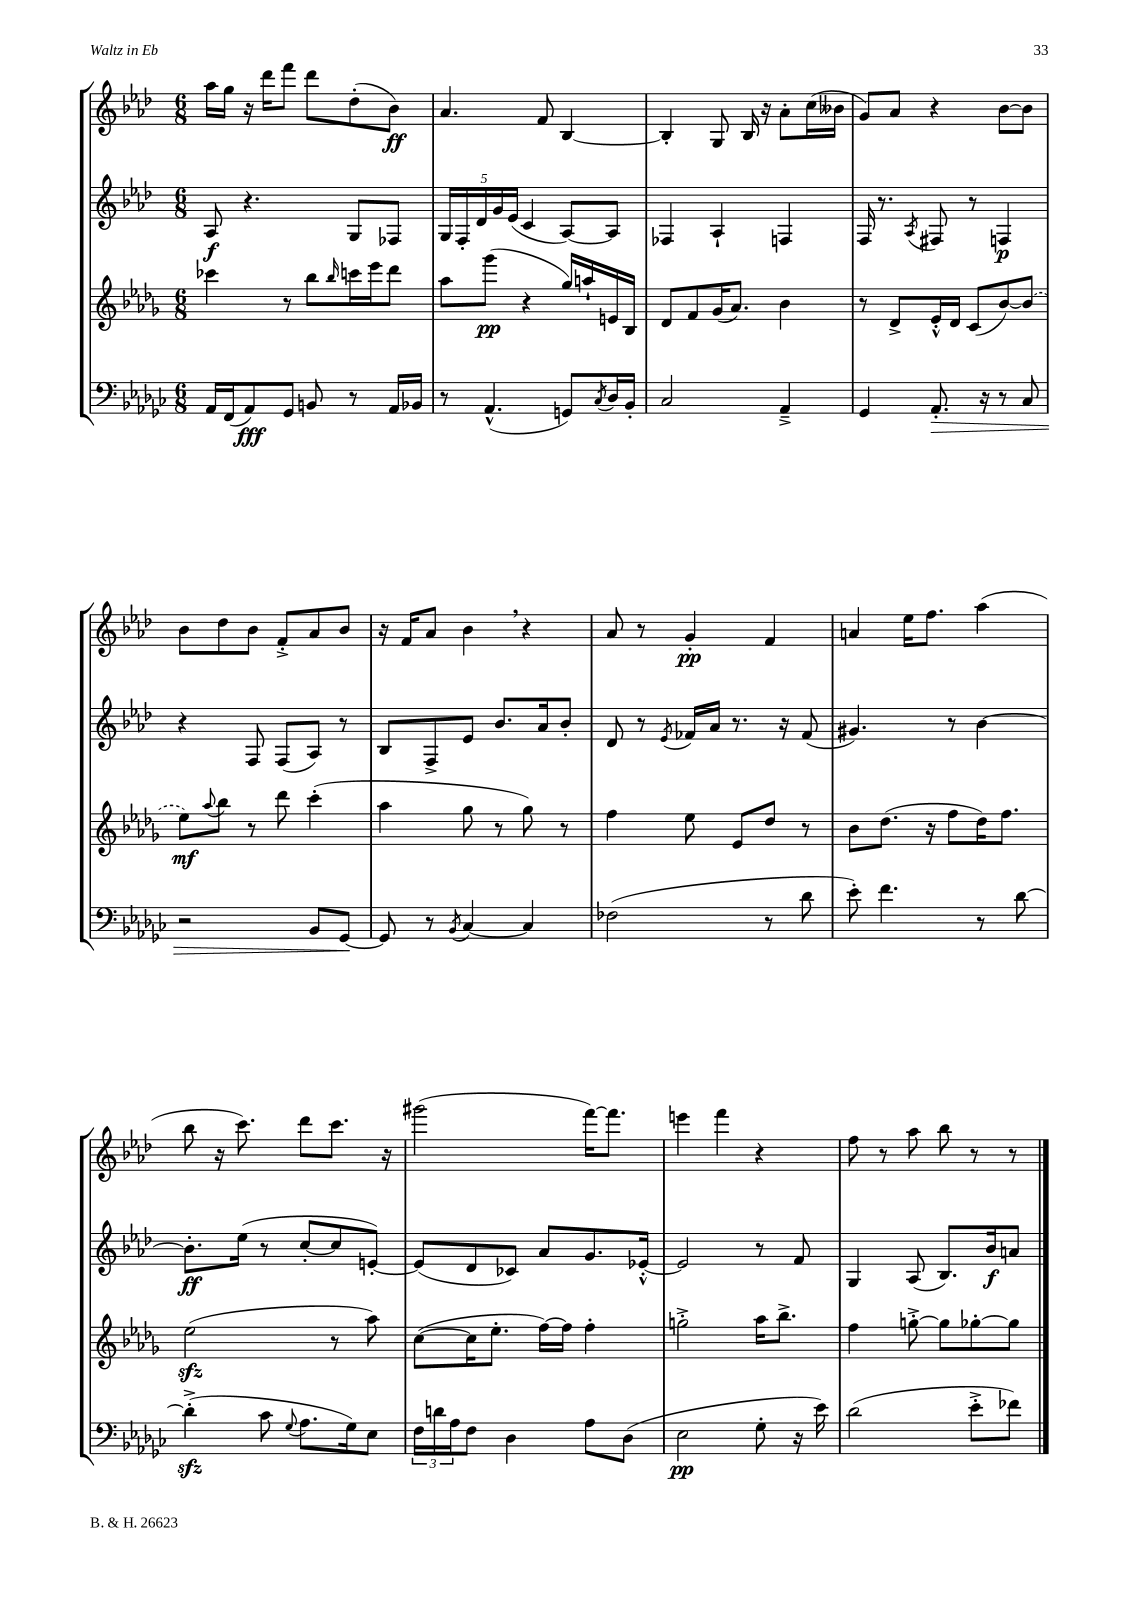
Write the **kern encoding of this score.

**kern	**kern	**kern	**kern
*staff4	*staff3	*staff2	*staff1
*clefF4	*clefG2	*clefG2	*clefG2
*k[b-e-a-d-g-c-]	*k[b-e-a-d-g-]	*k[b-e-a-d-]	*k[b-e-a-d-]
*M6/8	*M6/8	*M6/8	*M6/8
16AA-	4ccc-	8A-	16aa-
(16FF	.	.	16gg
8AA-)	.	4.r	16r
.	.	.	16ddd-
8GG-	8r	.	8fff
8BB	8bb-	.	8ddd-
.	16qqbb-	.	.
8r	16ccc	8G	(8dd-'
.	16eee-	.	.
16AA-	8ddd-	8F-	8b-)
16BB-	.	.	.
=	=	=	=
8r	8aa-	20G	4.a-
.	.	20F'	.
.	.	20d-	.
(4.AA-^^	(8ggg-	.	.
.	.	20g	.
.	.	(20e-	.
.	4r	4c	.
.	.	.	8f
8GG)	16gg-)	[8A-)	[4B-
.	16aa`	.	.
8qC-	.	.	.
16D-	16e	8A-]	.
16BB-'	16B-	.	.
=	=	=	=
2C-	8d-	4F-	4B-']
.	8f	.	.
.	(16g-	4A-`	8G
.	8.a-)	.	.
.	.	.	16B-
.	.	.	16r
4AA-~^	4b-	4F	8a-'
.	.	.	(16cc
.	.	.	16b--
=	=	=	=
4GG-	8r	16F	8g)
.	.	8.r	.
.	8d-^	.	8a-
.	.	8qA-	.
8.AA-'	16e-'^^	8F#	4r
.	16d-	.	.
.	(8c	8r	.
16r	.	.	.
8r	[8b-)	4F	[8b-
8C-	(8b-]	.	8b-]
=	=	=	=
2r	8ee-)	4r	8b-
.	8qqaa-	.	.
.	8bb-	.	8dd-
.	8r	8F	8b-
.	8ddd-	(8F	8f'^
8BB-	(4ccc'	8A-)	8a-
[8GG-	.	8r	8b-
=	=	=	=
8GG-]	4aa-	8B-	16r
.	.	.	16f
8r	.	8F^	8a-
8qBB-	.	.	.
[4C-	8gg-	8e-	4b-
.	8r	8.b-	.
4C-]	8gg-)	.	4r
.	.	16a-	.
.	8r	8b-'	.
=	=	=	=
(2F-	4ff	8d-	8a-
.	.	8r	8r
.	.	8qe-	.
.	8ee-	16f-	4g'
.	.	16a-	.
.	8e-	8.r	.
8r	8dd-	.	4f
.	.	16r	.
8d-	8r	(8f-	.
=	=	=	=
8e-')	8b-	4.g#)	4a
4.f	(8.dd-	.	.
.	.	.	16ee-
.	16r	.	8.ff
.	8ff	8r	.
8r	16dd-)	[4b-	(4aa-
.	8.ff	.	.
[8d-	.	.	.
=	=	=	=
(4d-'^]	(2ee-	8.b-']	8bb-
.	.	.	16r
.	.	(16ee-	8.ccc)
8c-	.	8r	.
8qqG-	.	.	.
8.A-	.	[8cc'	8ddd-
.	8r	8cc]	8.ccc
16G-)	.	.	.
8E-	8aa-)	[8e')	.
.	.	.	16r
=	=	=	=
24F	([8cc	(8e]	(2ggg#
24d	.	.	.
24A-	.	.	.
8F	16cc]	8d-	.
.	8.ee-'	.	.
4D-	.	8c-)	.
.	[16ff)	8a-	.
.	16ff]	.	.
8A-	4ff'	8.g	[16fff)
.	.	.	8.fff]
(8D-	.	.	.
.	.	[16e-'^^	.
=	=	=	=
2E-	2gg'^	2e-]	4eee
.	.	.	4fff
8G-'	16aa-	8r	4r
.	8.bb-^	.	.
16r	.	8f	.
16e-)	.	.	.
=	=	=	=
(2d-	4ff	4G	8ff
.	.	.	8r
.	[8gg'^	(8A-	8aa-
.	8gg]	8.B-)	8bb-
8e-'^	[8gg-'	.	8r
.	.	16b-	.
8f-)	8gg-]	8a	8r
==	==	==	==
*-	*-	*-	*-
